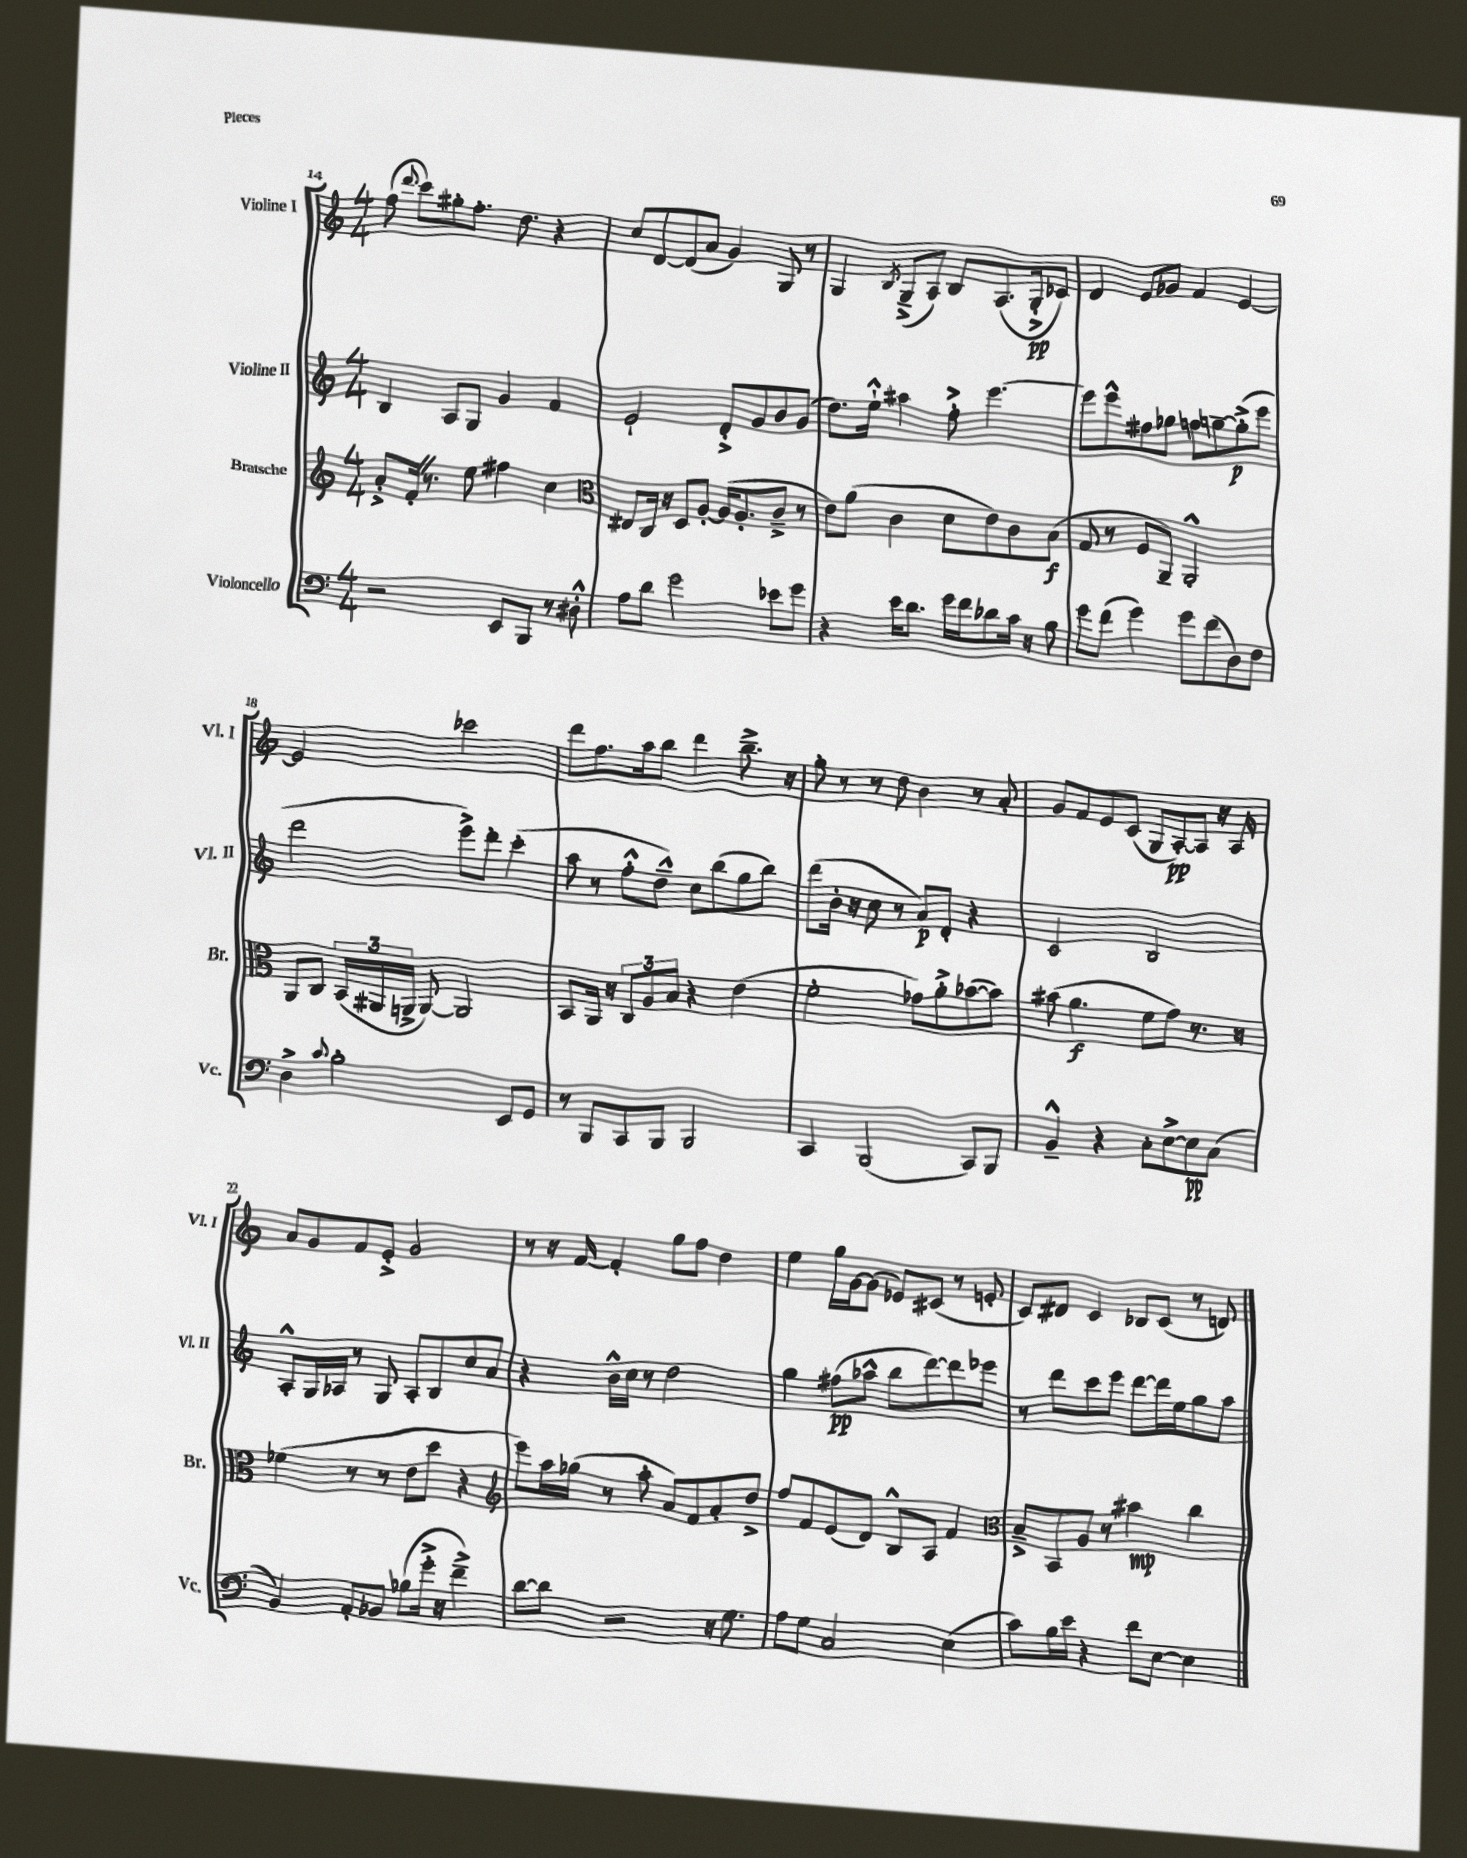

**kern	**dynam	**kern	**dynam	**kern	**dynam	**kern	**dynam
*part4	*part4	*part3	*part3	*part2	*part2	*part1	*part1
*staff4	*staff4	*staff3	*staff3	*staff2	*staff2	*staff1	*staff1
*I"Violoncello	*	*I"Bratsche	*	*I"Violine II	*	*I"Violine I	*
*I'Vc.	*	*I'Br.	*	*I'Vl. II	*	*I'Vl. I	*
*clefF4	*	*clefG2	*	*clefG2	*	*clefG2	*
*k[]	*	*k[]	*	*k[]	*	*k[]	*
*M4/4	*	*M4/4	*	*M4/4	*	*M4/4	*
=14	=14	=14	=14	=14	=14	=14	=14
2r	.	8a'^/L	.	4B/	.	(8ff\	.
.	.	.	.	.	.	8qqddd/	.
.	.	16f'Z/Jk	.	.	.	8ccc\L)	.
.	.	8.r	.	.	.	.	.
.	.	.	.	8A/L	.	8gg#X'\	.
.	.	8ee\	.	8G/J	.	8.ff'\J	.
8EE/L	.	4ff#X\	.	4g/	.	.	.
.	.	.	.	.	.	8.dd\	.
8BBB/J	.	.	.	.	.	.	.
8r	.	4cc\	.	4f/	.	4r	.
8D#X'^^\	.	.	.	.	.	.	.
=15	=15	=15	=15	=15	=15	=15	=15
*	*	*clefC3	*	*	*	*	*
8A\L	.	8E#X/L	.	2e`/	.	8cc/L	.
8d\J	.	16C/Jk	.	.	.	[8d/	.
.	.	16r	.	.	.	.	.
2g\	.	8D/L	.	.	.	(8d/]	.
.	.	[8A'/J	.	.	.	8a/J	.
.	.	(16A/KL]	.	8d'^/L	.	4g/)	.
.	.	8.A'/	.	.	.	.	.
.	.	.	.	8g/	.	.	.
8e-X\L	.	8c~^/J	.	8b/	.	8G/	.
8g\J	.	8r	.	(8g/J	.	8r	.
=16	=16	=16	=16	=16	=16	=16	=16
4r	.	8e\L)	.	8.dd\L)	.	4G/	.
.	.	(8a\J	.	.	.	.	.
.	.	.	.	16ee`^^\Jk	.	.	.
.	.	.	.	.	.	8qB/	.
16e\KL	.	4c\	.	4aa#X\	.	(8G~^/L	.
8.d\J	.	.	.	.	.	.	.
.	.	.	.	.	.	8A/J)	.
16g\LL	.	8d\L	.	8ff'^\	.	8B/L	.
16f\J	.	.	.	.	.	.	.
8d-X\	.	8e\)	.	[4.eee\	.	(8.A/	.
16c\Jk	.	8c\	.	.	.	.	.
16r	.	.	.	.	.	16G'^/k	pp
8B\	.	(8B\J	f	.	.	8c-X/J)	.
=17	=17	=17	=17	=17	=17	=17	=17
8g\L	.	8G/	.	8eee\L]	.	4d/	.
(8f\J	.	8r	.	8eee^^\	.	.	.
4g\)	.	8F/L	.	8ff#X\	.	8e/L	.
.	.	8AA~/J)	.	8gg-X\J	.	8g-X/J	.
8g\L	.	2AA'^^/	.	8ffn\L	.	4f/	.
(8f\	.	.	.	[8ggn~\	.	.	.
8D\)	.	.	.	(8gg'^\]	p	[4e/	.
8F\J	.	.	.	8eee\J	.	.	.
!!LO:LB:g=z
=18	=18	=18	=18	=18	=18	=18	=18
4D^\	.	8AA/L	.	2ddd\	.	2e/]	.
.	.	8C/J	.	.	.	.	.
8qqc/	.	.	.	.	.	.	.
2B'\	.	(24BB/LL	.	.	.	.	.
.	.	24AA#X/	.	.	.	.	.
.	.	24AAn^/JJ	.	.	.	.	.
.	.	[8AA/)	.	.	.	.	.
.	.	2AA/]	.	8eee^\L)	.	2ccc-X\	.
.	.	.	.	8ddd'\J	.	.	.
8EE/L	.	.	.	(4ccc'\	.	.	.
8GG/J	.	.	.	.	.	.	.
=19	=19	=19	=19	=19	=19	=19	=19
8r	.	8BB/L	.	8aa\	.	8ddd\L	.
8BBB/L	.	16AA/Jk	.	8r	.	8.ff\	.
.	.	16r	.	.	.	.	.
8CC/	.	12C/L	.	8ff'^^\L	.	.	.
.	.	.	.	.	.	16aa\k	.
.	.	12A/	.	.	.	.	.
8BBB/J	.	.	.	8dd~^^\J)	.	8bb\J	.
.	.	12B/J	.	.	.	.	.
2BBB/	.	4r	.	8cc\L	.	4ddd\	.
.	.	.	.	(8bb\	.	.	.
.	.	(4e\	.	8gg\	.	8.bb~^\	.
.	.	.	.	8bb\J)	.	.	.
.	.	.	.	.	.	16r	.
=20	=20	=20	=20	=20	=20	=20	=20
4CC/	.	2f'\	.	(8ddd\L	.	8gg'\	.
.	.	.	.	16b'\Jk	.	8r	.
.	.	.	.	16r	.	.	.
(2BBB/	.	.	.	8cc\	.	8r	.
.	.	.	.	8r	.	8dd\	.
.	.	8g-X\L)	.	8a/L)	p	4b\	.
.	.	8a'^\	.	8d'/J	.	.	.
8CC/L)	.	([8b-X\	.	4r	.	8r	.
8BBB/J	.	8b-\J])	.	.	.	8a'/	.
=21	=21	=21	=21	=21	=21	=21	=21
4BB~^^/	.	(8b#X\	.	2c/	.	8g/L	.
.	.	4.a\	f	.	.	8f/	.
4r	.	.	.	.	.	8e/	.
.	.	.	.	.	.	(8c/J	.
8C'\L	.	8f\L	.	2B/	.	8G/L	.
[8E^\	.	8g\J)	.	.	.	[8A'/)	pp
8E\]	pp	8.r	.	.	.	8A/J]	.
(8C\J	.	.	.	.	.	16r	.
.	.	16r	.	.	.	16A/	.
!!LO:LB:g=z
=22	=22	=22	=22	=22	=22	=22	=22
4BB/)	.	(4f-X\	.	8A'^^/L	.	8a/L	.
.	.	.	.	16G/L	.	8g/	.
.	.	.	.	16A-X/JJ	.	.	.
8AA'/L	.	8r	.	8r	.	8f/	.
8BB-X/J	.	8r	.	8G/	.	8e'^/J	.
(8B-X\L	.	8e\L	.	8A-'/L	.	2g/	.
16g'^\Jk	.	8dd\J	.	8B/	.	.	.
16r	.	.	.	.	.	.	.
4f~^\)	.	4r	.	8cc/	.	.	.
.	.	.	.	8a/J	.	.	.
=23	=23	=23	=23	=23	=23	=23	=23
*	*	*clefG2	*	*	*	*	*
[8d\L	.	8eee\L)	.	4r	.	8r	.
8d\J]	.	16aa\L	.	.	.	16r	.
.	.	(16gg-X\JJ	.	.	.	[16f/	.
2r	.	8r	.	16b^^\LL	.	4f'/]	.
.	.	.	.	16cc\JJ	.	.	.
.	.	8aa'\	.	8r	.	.	.
.	.	8a/L)	.	2dd\	.	8gg\L	.
.	.	8f/	.	.	.	8ff\J	.
16r	.	8a'/	.	.	.	4dd\	.
8.G\	.	.	.	.	.	.	.
.	.	8dd^/J	.	.	.	.	.
=24	=24	=24	=24	=24	=24	=24	=24
8A\L	.	8ff/L	.	4gg\	.	4ee\	.
8G\J	.	8f/	.	.	.	.	.
2C/	.	(8e/	.	(8ff#X\L	pp	16gg\LL	.
.	.	.	.	.	.	[16g\J	.
.	.	8d/J)	.	8aa-X^^\J	.	(8g\J]	.
.	.	8B^^/L	.	8bb\L	.	8e-X/L)	.
.	.	8A/J	.	[8ddd\)	.	(8c#X/J	.
(4E\	.	4f/	.	8ddd\]	.	8r	.
.	.	.	.	8eee-X\J	.	8en'/	.
=25	=25	=25	=25	=25	=25	=25	=25
*	*	*clefC3	*	*	*	*	*
8c\L)	.	8B~^/L	.	8r	.	8c/L)	.
16B\L	.	8BB/	.	8ddd\L	.	8d#X/J	.
16e\JJ	.	.	.	.	.	.	.
4r	.	8A/J	.	8ccc\	.	4c/	.
.	.	8r	.	8eee\J	.	.	.
8f\L	.	4b#X\	mp	[8ddd\L	.	8B-X/L	.
[8E\J	.	.	.	16ddd\L]	.	(8c/J	.
.	.	.	.	16ee\J	.	.	.
4E\]	.	4cc\	.	8gg\	.	8r	.
.	.	.	.	8aa\J	.	8dn/)	.
==	==	==	==	==	==	==	==
*-	*-	*-	*-	*-	*-	*-	*-
